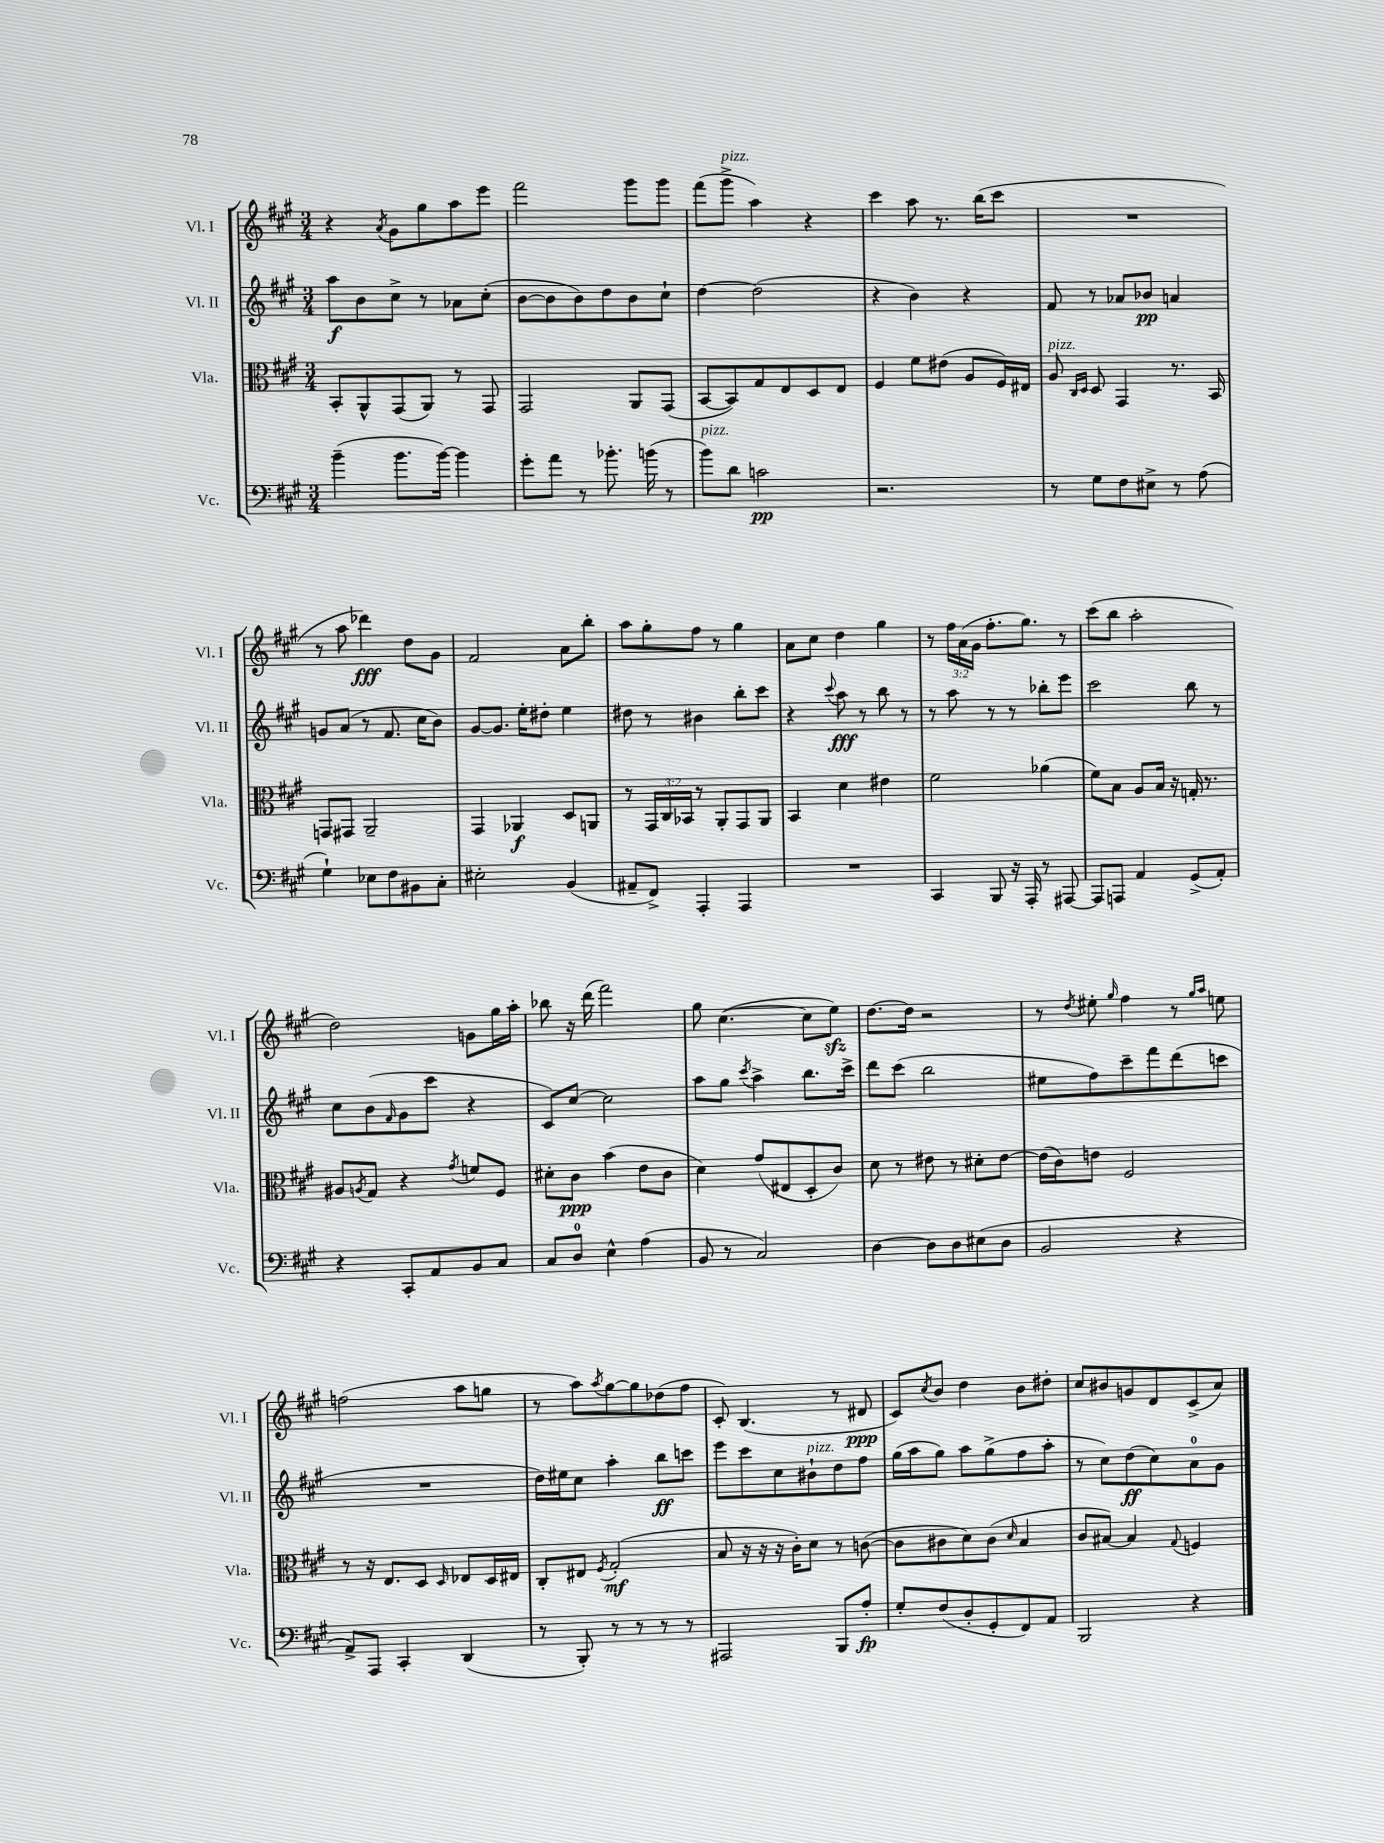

**kern	**kern	**kern	**kern
*staff4	*staff3	*staff2	*staff1
*clefF4	*clefC3	*clefG2	*clefG2
*k[f#c#g#]	*k[f#c#g#]	*k[f#c#g#]	*k[f#c#g#]
*M3/4	*M3/4	*M3/4	*M3/4
(4b~	8BB'	8aa	4r
.	8AA^^	8b	.
.	.	.	8qa
8.b	(8GG#	8cc#^	8g#
.	8AA)	8r	8gg#
[16b)	.	.	.
4b]	8r	8a-	8aa
.	8GG#	(8cc#'	8eee
=	=	=	=
8g#'	2GG#	[8b	2fff#
8a	.	8b]	.
8r	.	8b)	.
8.b-'	.	8dd	.
.	8AA	8b	8ggg#
(16b	.	.	.
8r	(8GG#	8cc#`	8ggg#
=	=	=	=
8b)	[8BB	[4dd	(8fff#
8d	8BB])	.	8ggg#^
2c	8G#	(2dd]	4aa)
.	8E	.	.
.	8D	.	4r
.	8E	.	.
=	=	=	=
2.r	4F#	4r	4ccc#
.	8f#	4b)	8aa
.	(8e#	.	8.r
.	8A	4r	.
.	.	.	(16bb
.	16F#)	.	8ccc#
.	16E#	.	.
=	=	=	=
8r	8A	8f#	2.r
.	16qqC#	.	.
.	16qqD	.	.
8G#	8D	8r	.
8F#	4GG#	8a-	.
8E#^	.	8b-	.
8r	8.r	4a	.
(8A	.	.	.
.	16BB	.	.
=	=	=	=
4G#`)	8GG	8g	8r
.	8GG#	(8a	8aa
8E-	2AA~	8r	4ddd-)
8F#	.	8.f#	.
8BB#	.	.	8dd
.	.	16cc#	.
8C#'	.	8b)	8g#
=	=	=	=
2E#'	4GG#	[8g#	2f#
.	.	8.g#]	.
.	4AA-	.	.
.	.	16ee'	.
.	.	8dd#'	.
(4BB	8D	4ee	8a
.	8AA	.	8bb'
=	=	=	=
8AA#~	8r	8dd#	8aa
8FF#^)	24GG#	8r	8gg#'
.	24C#	.	.
.	24BB-	.	.
4AAA'	8r	4b#	8ff#
.	8AA'	.	8r
4AAA	8GG#	8bb'	4gg#
.	8AA	8ccc#	.
=	=	=	=
2.r	4BB	4r	8a
.	.	.	8cc#
.	.	8qqccc#	.
.	4d	8aa	4dd
.	.	8r	.
.	4e#	8bb	4gg#
.	.	8r	.
=	=	=	=
4CC#	2f#	8r	8r
.	.	8aa	24ff#
.	.	.	(24a
.	.	.	24g#
8BBB	.	8r	8.ff#'
16r	.	8r	.
16AAA'	.	.	8.gg#)
8r	(4a-	8bb-'	.
[8AAA#	.	8eee	8r
=	=	=	=
8AAA#]	8f#)	2ccc#	(8ccc#
8AAA	8B	.	8bb
4AA	8A	.	2aa'
.	16B	.	.
.	16r	.	.
(8GG#^	16G'	8bb	.
.	8.r	.	.
8AA')	.	8r	.
=	=	=	=
4r	8A#	8cc#	2dd)
.	8qA	.	.
.	8G#	(8b	.
.	.	16qqf#	.
8CC#'	4r	8g#	.
8AA	.	8ccc#	.
.	8qg#	.	.
8BB	8f	4r	8g
8C#	8F#	.	16gg#
.	.	.	16aa'
=	=	=	=
8C#	8d#'	8c#)	8bb-
8D	8c#	[8cc#	16r
.	.	.	(16ddd
4E^^	(4b	2cc#]	2fff#)
(4A	8e	.	.
.	8c#	.	.
=	=	=	=
8BB	4d)	8aa	8gg#
8r	.	8gg#	([4.cc#
.	.	8qccc#	.
2C#)	(8g#	4aa^	.
.	8E#	.	.
.	8D'	8.bb	8cc#]
.	8c#)	.	8ee)
.	.	16ccc#^	.
=	=	=	=
[4D	8d	8ddd	[8.dd
.	8r	(8ccc#	.
.	.	.	16dd]
8D]	8e#	2bb	2r
8D	8r	.	.
(8E#	8d#'	.	.
8D	[8e#	.	.
=	=	=	=
2BB	(16e#]	8ee#	8r
.	16c#)	.	.
.	.	.	8qdd
.	8e	8ff#)	8ee#'
.	.	.	16qqgg#
.	2F#	8ccc#~	4ff#
.	.	8fff#	.
4r	.	(8ddd	8r
.	.	.	16qqgg#
.	.	.	16qqaa
.	.	8ccc	8ee
=	=	=	=
8AA^)	8r	2.r	(2ff
8AAA	16r	.	.
.	8.E	.	.
4CC#'	.	.	.
.	8D	.	.
.	16qqD	.	.
(4DD	8E-	.	8aa
.	16D	.	8gg
.	16E#	.	.
=	=	=	=
8r	8C#'	16dd)	8r
.	.	16ee#	.
8BBB')	8E#	8cc#	8aa)
.	8qF#	.	8qaa
8r	(2G#'	4aa'	[8gg#
8r	.	.	8gg#]
8r	.	8bb	(8dd-
8r	.	8ccc	8ff#
=	=	=	=
2AAA#	8B	8eee	8c#')
.	16r	8ccc#	(4.B
.	16r	.	.
.	16r	8cc#	.
.	16c#')	.	.
.	8d	8b#`	.
8BBB	8r	8dd	8r
8A'	([8c	8ff#	8d#
=	=	=	=
8G#'	8c]	(16gg#	8c#)
.	.	16aa	.
.	.	.	8qcc#
(8F#	8c#	8gg#)	8b
8D'	8d)	8aa	4dd
8GG#'	(8c#	(8gg#^	.
.	16qqd	.	.
8FF#)	4B	8ff#	8b
8AA	.	8aa'	8dd#'
=	=	=	=
2BBB	8c#	8r	8cc#
.	[8B#)	8cc#)	8b#
.	4B#]	(8dd	8g
.	.	8cc#)	8d
.	8qqG#	.	.
4r	4F	8a	(8c#^
.	.	8g#	8a)
==	==	==	==
*-	*-	*-	*-
